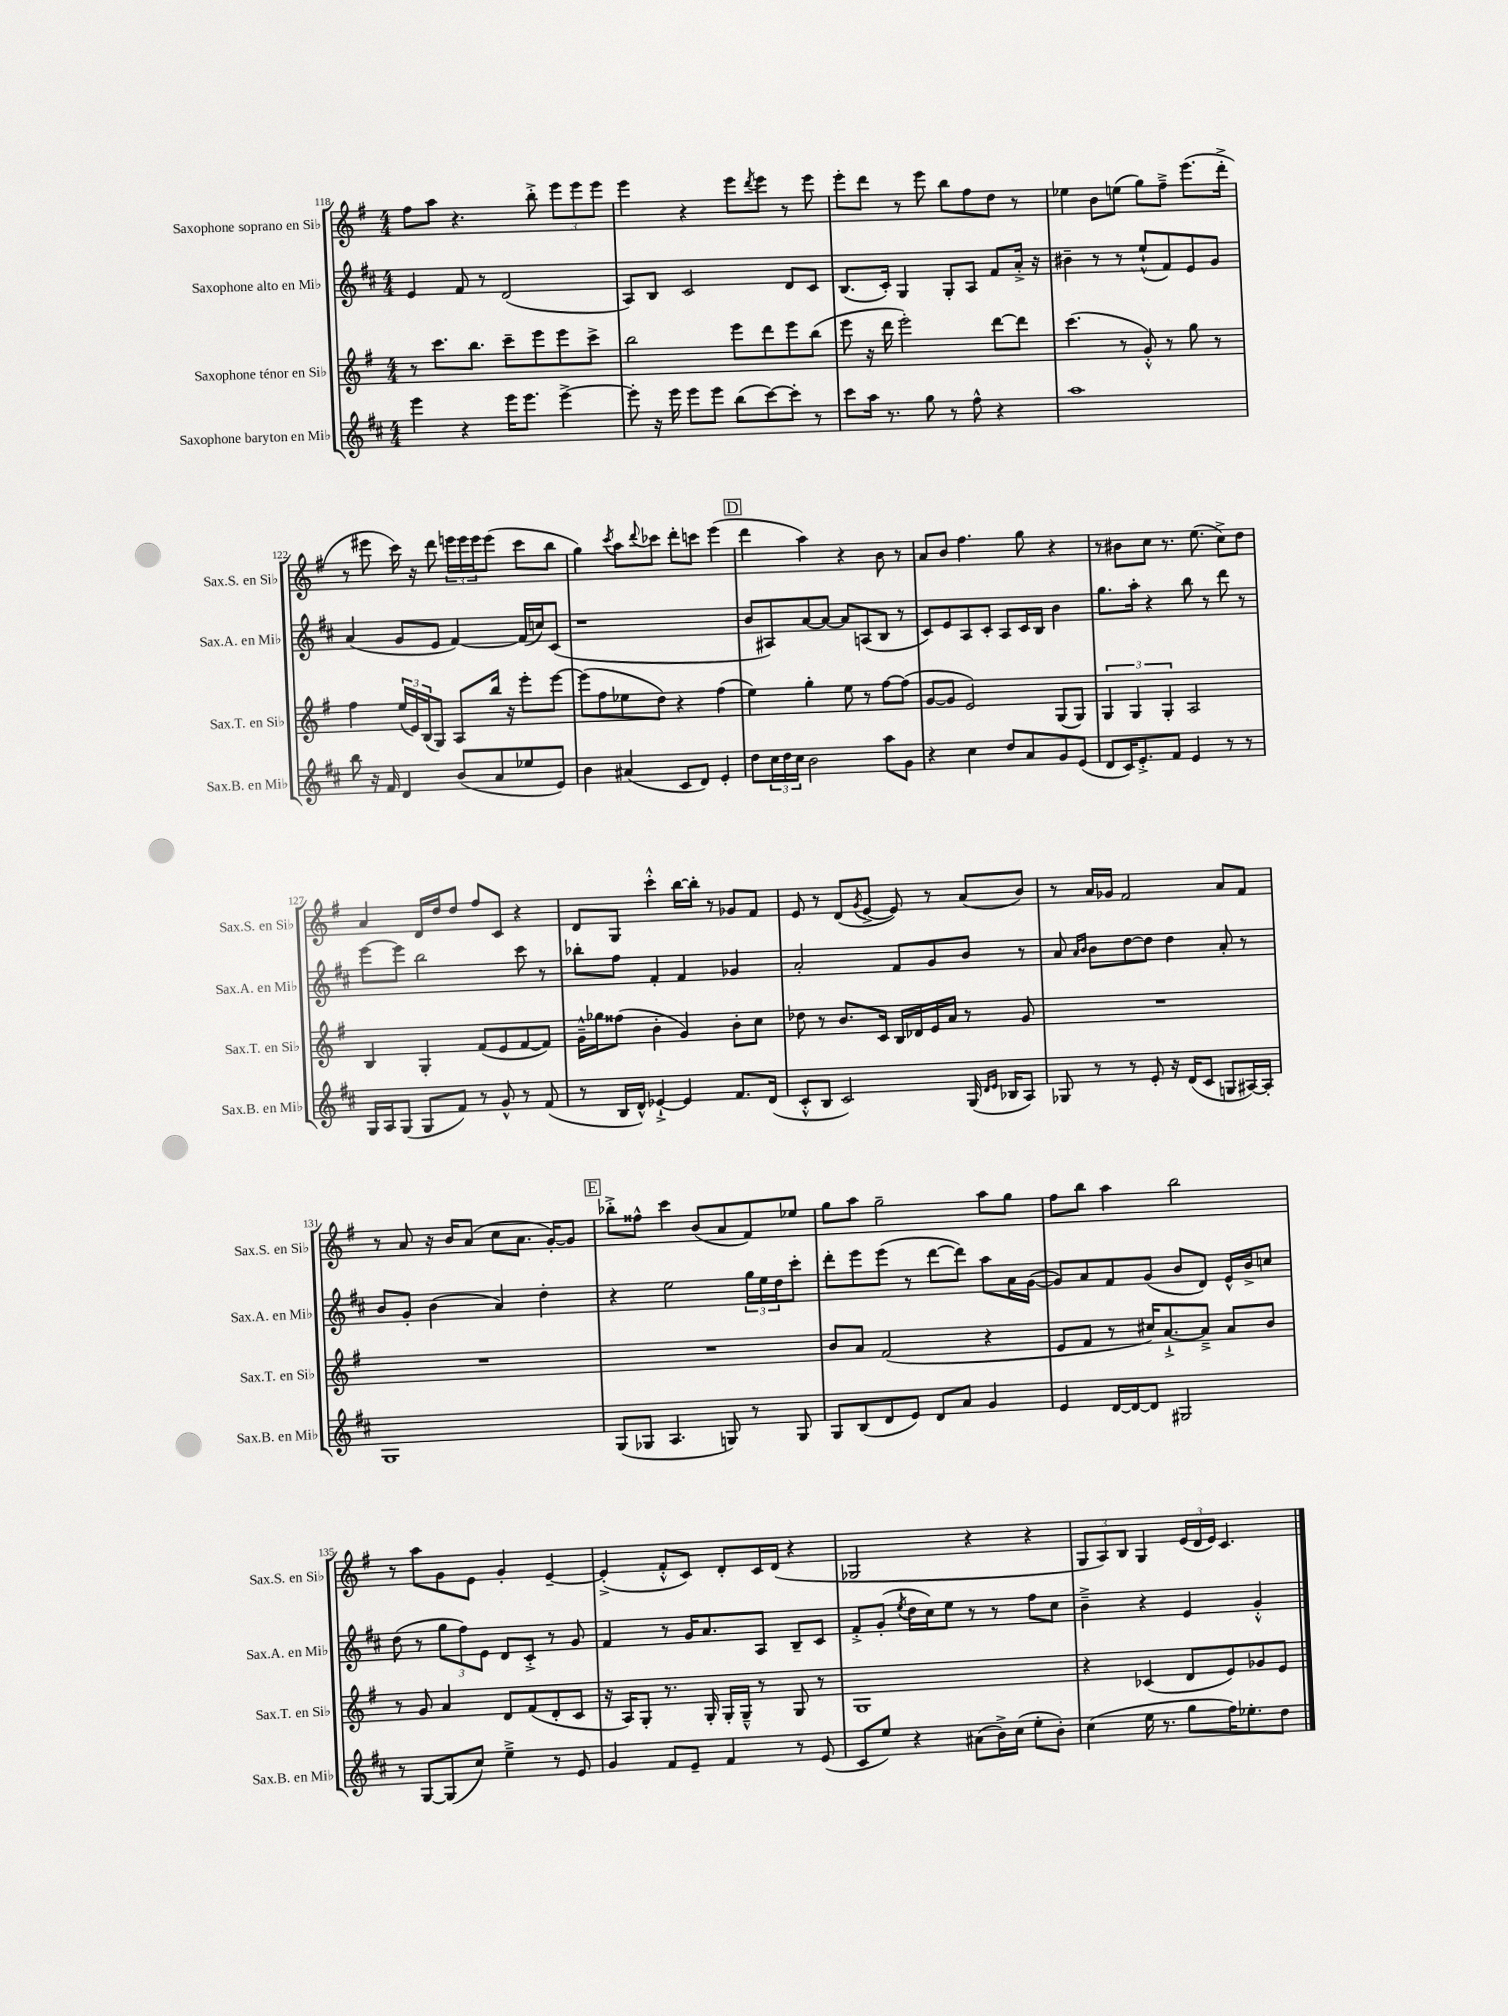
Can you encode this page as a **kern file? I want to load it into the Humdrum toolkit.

**kern	**kern	**kern	**kern
*staff4	*staff3	*staff2	*staff1
*clefG2	*clefG2	*clefG2	*clefG2
*k[f#c#]	*k[f#]	*k[f#c#]	*k[f#]
*M4/4	*M4/4	*M4/4	*M4/4
4eee	8r	4e	8ff#
.	8.ccc	.	8aa
4r	.	8f#	4.r
.	8.bb	.	.
.	.	8r	.
16eee	8ccc~	(2d	.
8.eee	.	.	.
.	8eee	.	8bb'^
[4eee^	8eee	.	12eee
.	.	.	12eee
.	8ccc^	.	.
.	.	.	12eee
=	=	=	=
8eee']	2bb	8A)	4eee
16r	.	8B	.
16eee	.	.	.
8eee	.	2c#	4r
8eee	.	.	.
(8bb	8eee	.	8eee
.	.	.	8qddd
[8ccc#)	8ddd	.	8eee
8ccc#']	8eee	8d	8r
8r	(8bb	8c#	8eee
=	=	=	=
8ccc#	8eee	(8.B	8eee'
16aa	16r	.	8ddd
8.r	16ddd	16c#')	.
.	2eee')	4G	8r
8gg	.	.	8eee
8r	.	8G'	8bb
8ff#^^	.	8A	8ff#
4r	[8ddd	8f#	8dd
.	8ddd]	16a'^	8r
.	.	16r	.
=	=	=	=
1aa	(4.ccc	4b#~	4ee-
.	.	8r	8b
.	8r	8r	(8ee
.	8g'^^)	(8ee`^^	8gg)
.	8r	8f#)	8ff#~^
.	8gg	8e	(8.eee
.	8r	8g	.
.	.	.	16ddd'^
=	=	=	=
8bb	4ff#	(4a	8r
16r	.	.	8eee#
16f#	.	.	.
4d	(24ee	8g	16ccc)
.	24e)	.	.
.	.	.	16r
.	(24B	.	.
.	8G)	8e	8ddd
(8b	8A	[4f#)	24eee
.	.	.	24eee
.	.	.	24eee
8a	16bb	.	(8eee
.	16r	.	.
8ee-	8eee'	(16f#]	8ccc
.	.	16cc)	.
8e)	[8eee	(8c#	8bb
=	=	=	=
4b	(8eee]	1r	4gg)
.	8ff#	.	.
.	.	.	8qccc
(4a#	8ee-	.	8aa
.	.	.	8qqddd
.	8dd)	.	8ccc-
8c#	4r	.	8ddd'
8d)	.	.	8ccc
4e'	(4ff#	.	(4eee
=	=	=	=
8dd	4ee)	8b	4ddd
24cc#	.	8A#)	.
24dd	.	.	.
24cc#	.	.	.
2b	4gg'	[8a	4aa)
.	.	8a_	.
.	8ee	8a]	4r
.	8r	(8A	.
8aa	[8ff#	8B	8b
8g	(8ff#]	8r	8r
=	=	=	=
4r	[8g	8c#)	8a
.	8g]	8e	8b
4cc#	2e)	8A	4.ff#
.	.	8c#'	.
8dd	.	8A	.
8a	.	16c#	8gg
.	.	16B	.
8g	(8G	4b	4r
(8e	8G)	.	.
=	=	=	=
8d	6G	8.gg	8r
16c#)	.	.	8b#
.	6G	.	.
8.e'^	.	16aa'	.
.	.	4r	8cc
.	6G'	.	.
8f#	.	.	8.r
4e	2A	8bb	.
.	.	.	(8.ee
.	.	8r	.
8r	.	8ddd	8cc^)
8r	.	8r	8dd
=	=	=	=
16G	4B	[8eee	4a
16A	.	.	.
(8G	.	8eee]	.
8G	4G'	2bb	16d
.	.	.	16dd
8f#)	.	.	8dd
8r	(8f#	.	8ff#
8g^^	8e	.	8c
8r	[8f#	8ccc#	4r
(8f#	8f#])	8r	.
=	=	=	=
8r	16g~^^	8bb-'	8d
.	16gg-	.	.
16B	(8ff##	8ff#	8G
16d^^)	.	.	.
[4e-`^	4b'	4f#'	4ccc'^^
4e-]	4g)	4f#	[16bb
.	.	.	16bb']
.	.	.	8r
8.f#	8b'	4g-	8g-
.	8cc	.	8f#
(16d	.	.	.
=	=	=	=
8c#'^^	8dd-	2a'	8e
8B	8r	.	8r
2c#)	8.b	.	(8d
.	.	.	8qg
.	.	.	[8e^
.	16c	.	.
.	16B	8f#	8e])
.	16d-	.	.
.	16e	8g	8r
.	16a	.	.
(16G	8r	8b	(8a
16qqd	.	.	.
16qqe	.	.	.
16B-	.	.	.
8A)	8g	8r	8b)
=	=	=	=
8G-	1r	8a	8r
.	.	16qqa	.
.	.	16qqb	.
8r	.	8b	16a
.	.	.	16g-
8r	.	[8dd	2f#
8e'	.	8dd]	.
16r	.	4dd	.
(16d	.	.	.
8c#	.	.	.
8G	.	8a'	8a
[16A#)	.	8r	8f#
16A#']	.	.	.
=	=	=	=
1G	1r	8b	8r
.	.	8g'	8a
.	.	(4b	16r
.	.	.	16b
.	.	.	(8a
.	.	4a)	8cc
.	.	.	8.a
.	.	4dd'	.
.	.	.	[16g')
.	.	.	8g]
=	=	=	=
(8G	1r	4r	8bb-'^
8G-	.	.	8ff##^^
4.A	.	2ee	4ccc
.	.	.	(8b
8G)	.	.	8a
8r	.	24gg	8f#)
.	.	24ee	.
.	.	24dd	.
8G	.	8ccc#'	8ee-
=	=	=	=
8G	8b	8ddd'	8gg
(8B	8a	8eee	8aa
8d	(2f#	(8eee	2gg~
8e)	.	8r	.
8d	.	[8ddd	.
8a	.	8ddd])	.
4g	4r	8aa	8aa
.	.	16a	8gg
.	.	([16g	.
=	=	=	=
4e	8e	8g])	8ff#
.	8f#	8a	8bb
[16d	8r	8f#	4aa
16d_	.	.	.
8d]	16cc#)	(8g	.
.	[8.a`^	.	.
2G#	.	8b	2bb
.	8a~^]	8d)	.
.	8a	16e^^	.
.	.	16b^	.
.	8b	8cc	.
=	=	=	=
8r	8r	(8dd	8r
[8G	8g	8r	8aa
(8G]	4a	12gg	8g
.	.	12ff#)	.
8cc#)	.	.	8e
.	.	12e	.
4ee~^	8d	8d	4g'
.	(8f#	8c#'^	.
8r	8d'	8r	[4e~
8e	8c	8g	.
=	=	=	=
4g	16r	4f#	(4e'^]
.	16A)	.	.
.	8G'	.	.
8f#	8.r	8r	8f#'^^
8e~	.	16g	8c)
.	16G'	8.a	.
4f#	16G'	.	8d'
.	16G~^^	.	.
.	8r	8A	16c
.	.	.	(16d
8r	8G	8B~	4r
(8e	8r	8c#	.
=	=	=	=
8c#	1G	8f#'^	2G-
8ee)	.	(8g'	.
.	.	8qee	.
4r	.	16dd	.
.	.	16cc#)	.
.	.	8ee	.
(8a#	.	8r	4r
16b^)	.	8r	.
(16cc#	.	.	.
8ee'	.	8ff#	4r
8b')	.	8cc#	.
=	=	=	=
(4cc#	4r	4b~^	12G
.	.	.	12A)
.	.	.	12B
16ee	(4c-	4r	4G
8.r	.	.	.
8gg	8d	4e	(24e
.	.	.	24d
.	.	.	24e)
16ff#)	8e)	.	4.c
8.ee-'	.	.	.
.	8g-	4g'^^	.
8dd	8e	.	.
==	==	==	==
*-	*-	*-	*-
